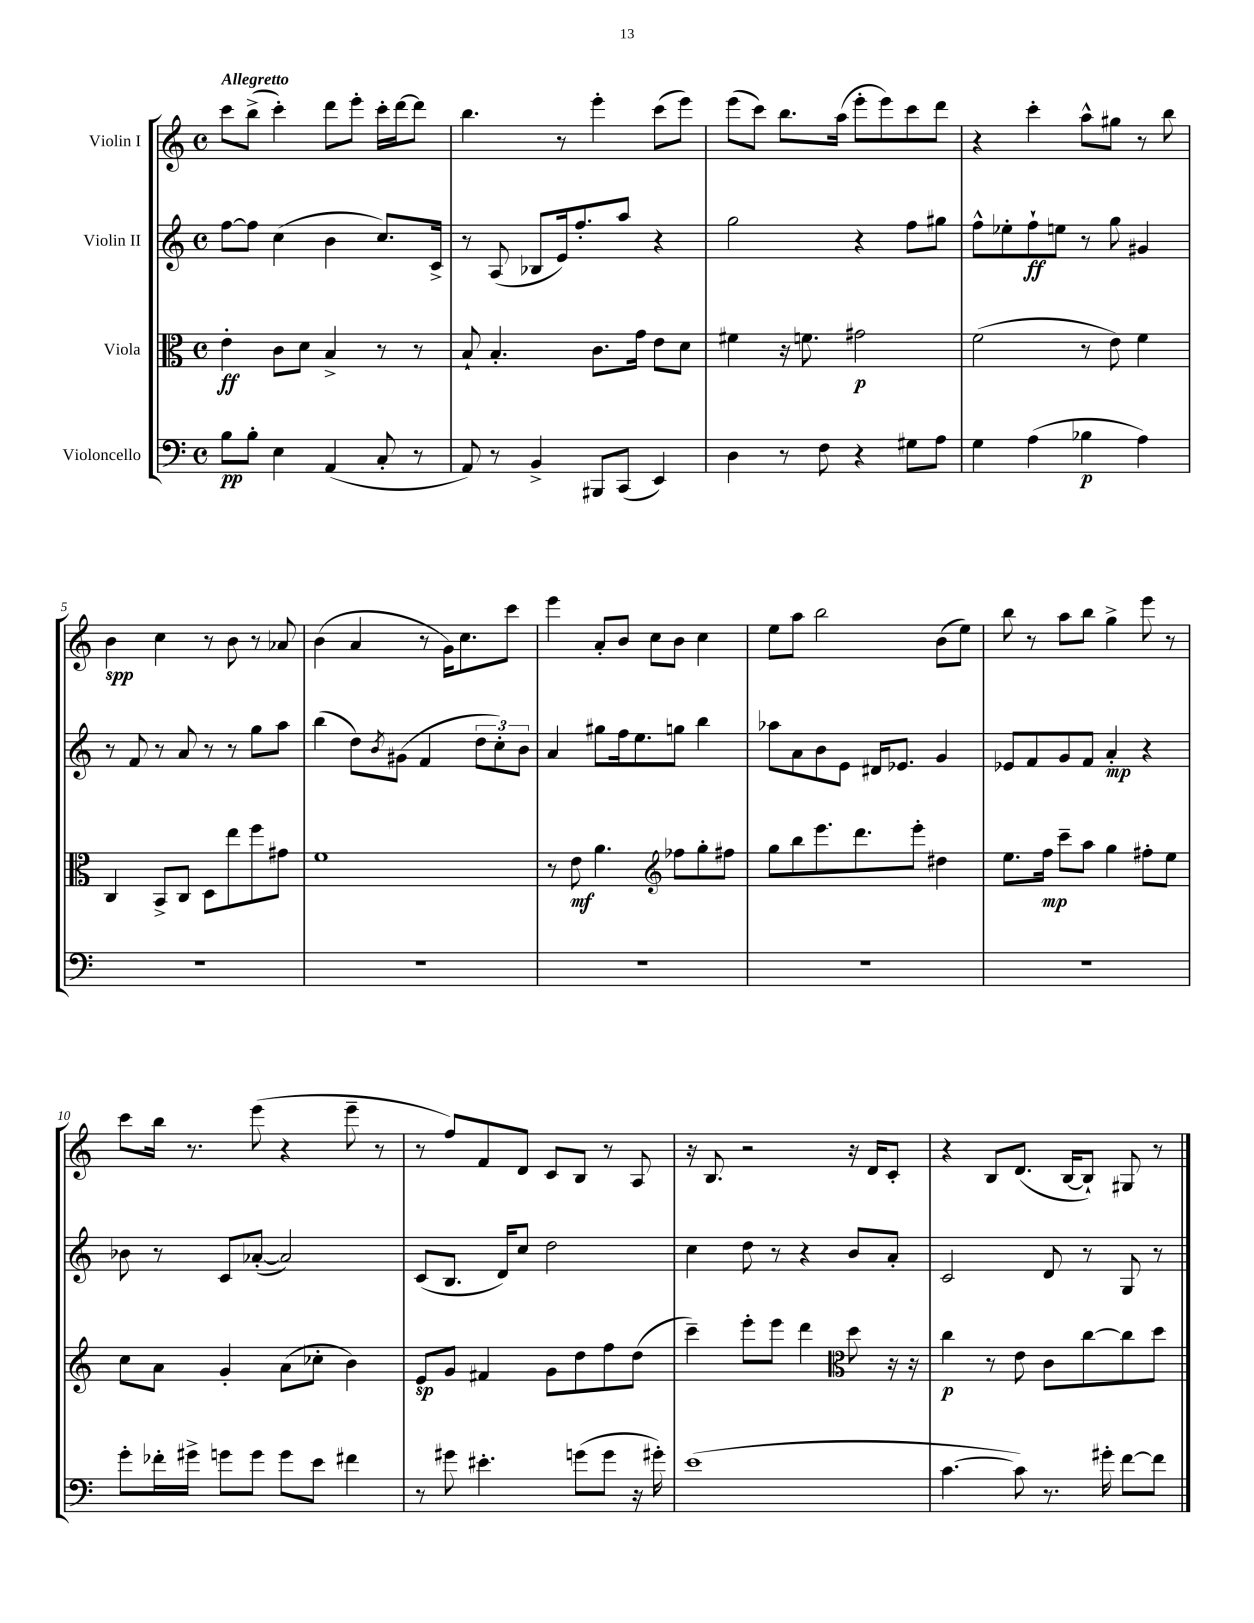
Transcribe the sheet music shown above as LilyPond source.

<<
\new StaffGroup <<
\new Staff = "s0" \with { instrumentName = "Violin I" } {
    \clef treble \key c \major \defaultTimeSignature \time 4/4 \tempo "Allegretto"
    c'''8 b''8->( c'''4-.) d'''8 e'''8-. c'''16-. d'''16~ d'''8 |
    b''4. r8 e'''4-. c'''8( e'''8) |
    e'''8( c'''8) b''8. a''16( e'''8-. e'''8) c'''8 d'''8 |
    r4 c'''4-. a''8-^ gis''8 r8 b''8 |
    b'4\spp c''4 r8 b'8 r8 aes'8 |
    b'4( a'4 r8 g'16) c''8. c'''8 |
    e'''4 a'8-. b'8 c''8 b'8 c''4 |
    e''8 a''8 b''2 b'8( e''8) |
    b''8 r8 a''8 b''8 g''4-> e'''8 r8 |
    c'''8 b''16 r8. e'''8( r4 e'''8-- r8 |
    r8 f''8) f'8 d'8 c'8 b8 r8 a8 |
    r16 b8. r2 r16 d'16 c'8-. |
    r4 b8 d'8.( b16~ b8-!) gis8 r8 \bar "|." |
}
\new Staff = "s1" \with { instrumentName = "Violin II" } {
    \clef treble \key c \major \defaultTimeSignature \time 4/4
    f''8~ f''8 c''4( b'4 c''8.) c'16-> |
    r8 a8( bes8 e'16) f''8.-. a''8 r4 |
    g''2 r4 f''8 gis''8 |
    f''8-^ ees''8-. f''8-!\ff e''8 r8 g''8 gis'4 |
    r8 f'8 r8 a'8 r8 r8 g''8 a''8 |
    b''4( d''8) \acciaccatura { b'8 } gis'8( f'4 \tuplet 3/2 { d''8 c''8-.) b'8 } |
    a'4 gis''8 f''16 e''8. g''8 b''4 |
    aes''8 a'8 b'8 e'8 dis'16 ees'8. g'4 |
    ees'8 f'8 g'8 f'8 a'4-.\mp r4 |
    bes'8 r8 c'8 aes'8~-.( aes'2) |
    c'8( b8. d'16) c''8 d''2 |
    c''4 d''8 r8 r4 b'8 a'8-. |
    c'2 d'8 r8 g8 r8 \bar "|." |
}
\new Staff = "s2" \with { instrumentName = "Viola" } {
    \clef alto \key c \major \defaultTimeSignature \time 4/4
    e'4-.\ff c'8 d'8 b4-> r8 r8 |
    b8-! b4.-. c'8. g'16 e'8 d'8 |
    fis'4 r16 f'8. gis'2\p |
    f'2( r8 e'8) f'4 |
    c4 b,8-> c8 d8 e''8 f''8 gis'8 |
    f'1 |
    r8 e'8\mf a'4. \clef treble fes''8 g''8-. fis''8 |
    g''8 b''8 e'''8. d'''8. e'''8-. dis''4 |
    e''8. f''16\mp c'''8-- a''8 g''4 fis''8-. e''8 |
    c''8 a'8 g'4-. a'8( ces''8-. b'4) |
    e'8\sp g'8 fis'4 g'8 d''8 f''8 d''8( |
    c'''4--) e'''8-. e'''8 d'''4 \clef alto d''8 r16 r16 |
    c''4\p r8 e'8 c'8 c''8~ c''8 d''8 \bar "|." |
}
\new Staff = "s3" \with { instrumentName = "Violoncello" } {
    \clef bass \key c \major \defaultTimeSignature \time 4/4
    b8\pp b8-. e4 a,4( c8-. r8 |
    a,8) r8 b,4-> bis,,8 c,8( e,4) |
    d4 r8 f8 r4 gis8 a8 |
    g4 a4( bes4\p a4) |
    R1 |
    R1 |
    R1 |
    R1 |
    R1 |
    g'8-. fes'16-. gis'16-> g'8 g'8 g'8 e'8 fis'4 |
    r8 gis'8 eis'4.-. g'8( g'8 r16 gis'16-.) |
    e'1( |
    c'4.~ c'8) r8. gis'16-. f'8~ f'8 \bar "|." |
}
>>
>>
